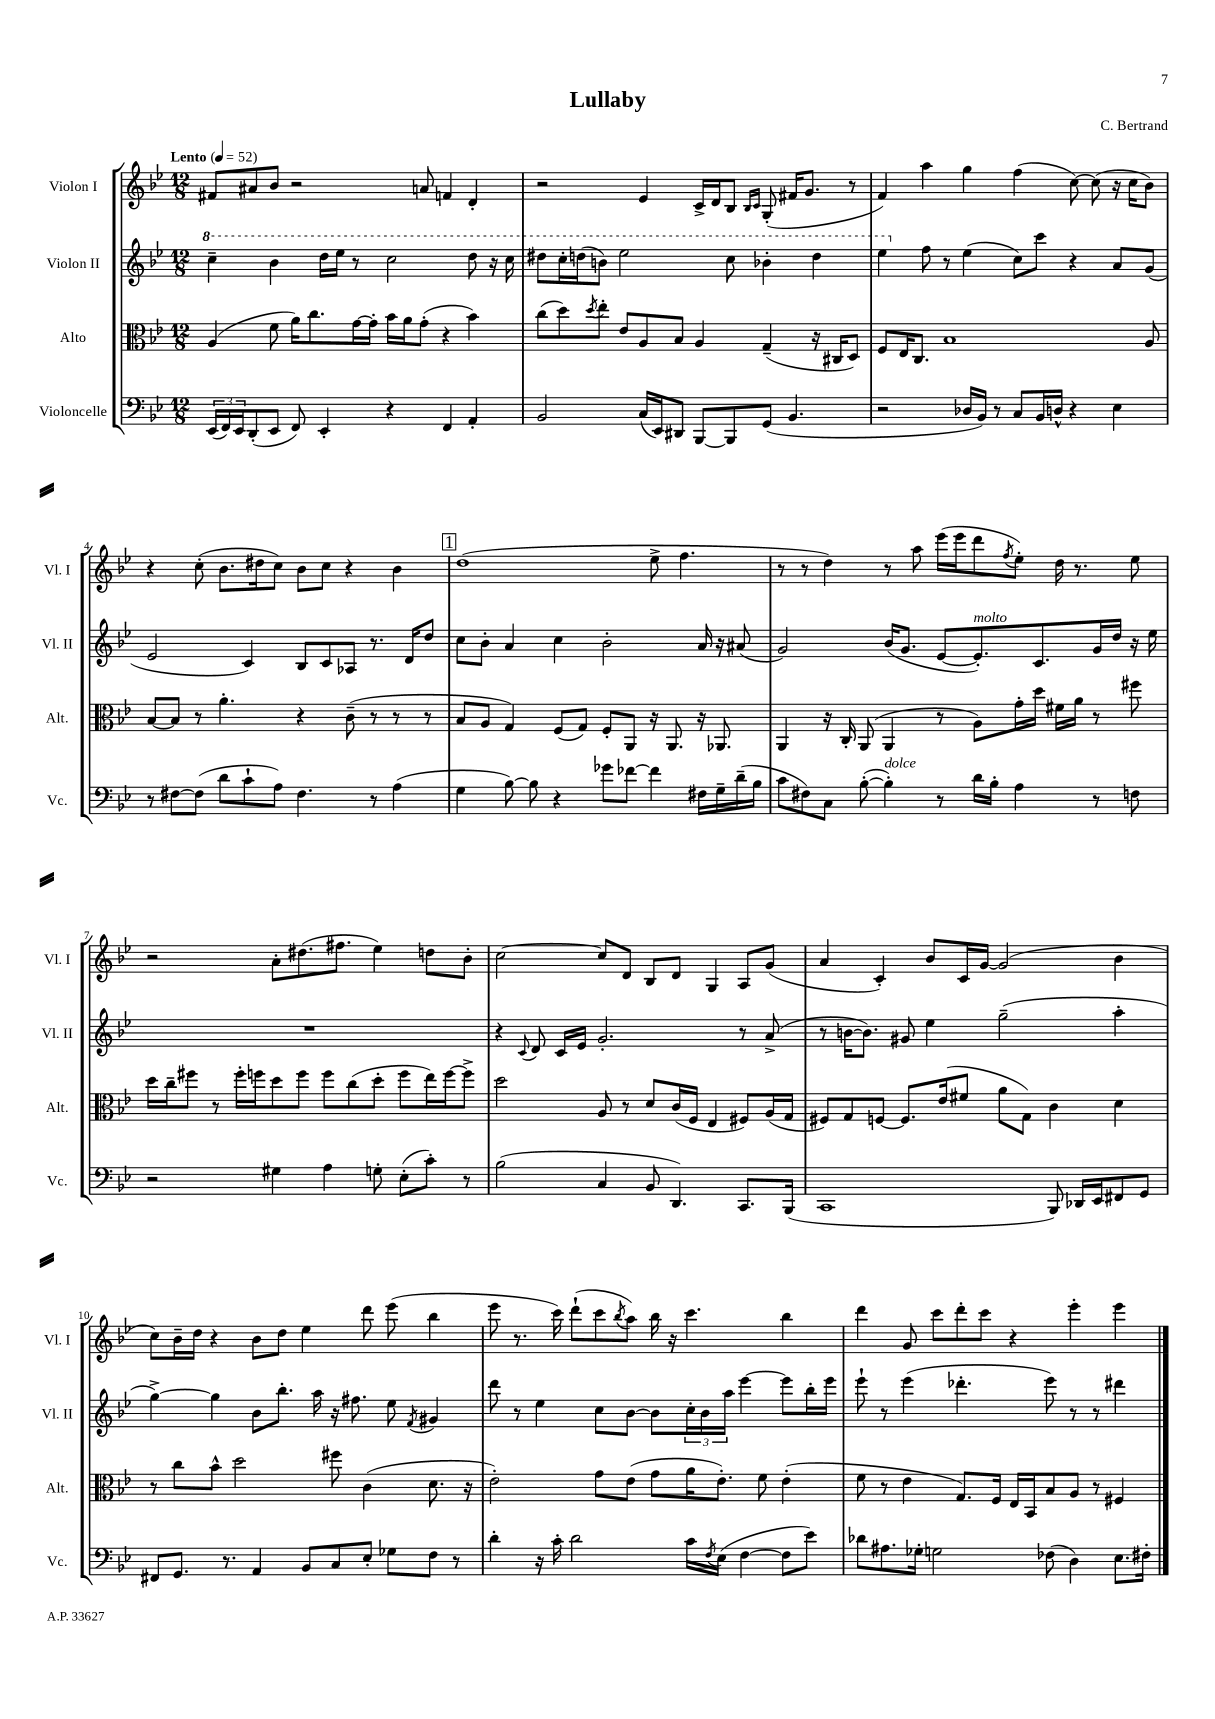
\header { title = "Lullaby" composer = "C. Bertrand" }
<<
\new StaffGroup <<
\new Staff = "s0" \with { instrumentName = "Violon I" shortInstrumentName = "Vl. I" } {
    \clef treble \key bes \major \numericTimeSignature \time 12/8 \tempo "Lento" 4 = 52
    fis'8 ais'8 bes'8 r2 a'8 f'4 d'4-. |
    r2 ees'4 c'16-> d'16 bes8 \grace { bes16 c'16 } g8-.( fis'16 g'8. r8 |
    f'4) a''4 g''4 f''4( c''8~) c''8( r16 c''16 bes'8) |
    r4 c''8-.( bes'8. dis''16 c''8) bes'8 c''8 r4 bes'4 |
    \mark \markup { \box "1" } d''1( ees''8-> f''4. |
    r8 r8 d''4) r8 a''8 ees'''16( ees'''16 d'''8 \acciaccatura { f''8 } ees''8-.) d''16 r8. ees''8 |
    r2 a'8-. dis''8.( fis''8. ees''4) d''8 bes'8-. |
    c''2~ c''8 d'8 bes8 d'8 g4 a8 g'8( |
    a'4 c'4-.) bes'8 c'16 g'16~ g'2( bes'4 |
    c''8) bes'16-- d''16 r4 bes'8 d''8 ees''4 d'''8 ees'''8( bes''4 |
    ees'''8 r8. c'''16) d'''8-!( c'''8 \acciaccatura { bes''8 } a''8) bes''16 r16 c'''4. bes''4 |
    d'''4 g'8 c'''8 d'''8-. c'''8 r4 ees'''4-. ees'''4 \bar "|." |
}
\new Staff = "s1" \with { instrumentName = "Violon II" shortInstrumentName = "Vl. II" } {
    \clef treble \key bes \major \numericTimeSignature \time 12/8
    \ottava #1 c'''4-- bes''4 d'''16 ees'''16 r8 c'''2 d'''8 r16 c'''16 |
    dis'''8 c'''16-. d'''16( b''8) ees'''2 c'''8 bes''4-. d'''4 |
    ees'''4 \ottava #0 f''8 r8 ees''4( c''8) c'''8 r4 a'8 g'8( |
    ees'2 c'4) bes8 c'8 aes8 r8. d'16 d''8 |
    \mark \markup { \box "1" } c''8 bes'8-. a'4 c''4 bes'2-. a'16 r16 ais'8( |
    g'2) bes'16( g'8. ees'8~ ees'8.-.^\markup { \italic "molto" }) c'8. g'16 d''16 r16 ees''16 |
    R1. |
    r4 \appoggiatura { c'8 } d'8 c'16 ees'16 g'2.-. r8 a'8->( |
    r8 b'16~ b'8.) gis'8 ees''4 g''2--( a''4-. |
    g''4~->) g''4 bes'8 bes''8.-. a''16 r16 fis''8. ees''8 \acciaccatura { f'8 } gis'4 |
    d'''8 r8 ees''4 c''8 bes'8~ bes'8 \tuplet 3/2 { c''16-. bes'16 a''16 } ees'''4~ ees'''8 bes''16-. ees'''16 |
    ees'''8-! r8 ees'''4( des'''4.-. ees'''8) r8 r8 dis'''4 \bar "|." |
}
\new Staff = "s2" \with { instrumentName = "Alto" shortInstrumentName = "Alt." } {
    \clef alto \key bes \major \numericTimeSignature \time 12/8
    a4( f'8 a'16) c''8. g'16~ g'16-. bes'16 a'16 g'8-.( r4 bes'4) |
    c''8( d''8) \acciaccatura { d''8 } ees''8-. ees'8 a8 bes8 a4 g4--( r16 cis16 d8) |
    f8 ees16 c8. bes1 a8 |
    bes8~ bes8 r8 a'4.-. r4 c'8--( r8 r8 r8 |
    \mark \markup { \box "1" } bes8 a8 g4) f8( g8) f8-. a,8 r16 a,8. r16 aes,8. |
    a,4 r16 c16-. a,8( a,4 r8 a8) g'16-. d''16 fis'16 a'16 r8 fis''8 |
    d''16 c''16-- fis''8 r8 fis''16-. f''16 d''8 f''8 f''8 c''8( d''8-. f''8 ees''16) f''16~ f''8-> |
    d''2 a8 r8 d'8 c'16( f16 ees4 fis8) a16( g16 |
    fis8) g8 f8~ f8. ees'16( fis'8 a'8 g8) c'4 d'4 |
    r8 c''8 bes'8-^ d''2 fis''8 c'4( d'8. r16 |
    ees'2-.) g'8 ees'8( g'8 a'16 ees'8.-.) f'8 ees'4-.( |
    f'8 r8 ees'4 g8.) f16 ees16 bes,16 bes8 a8 r8 fis4 \bar "|." |
}
\new Staff = "s3" \with { instrumentName = "Violoncelle" shortInstrumentName = "Vc." } {
    \clef bass \key bes \major \numericTimeSignature \time 12/8
    \tuplet 3/2 { ees,16( f,16) ees,16 } d,8-.( ees,8 f,8) ees,4-. r4 f,4 a,4-. |
    bes,2 c16( ees,16) dis,8 bes,,8~ bes,,8 g,8( bes,4. |
    r2 des16 bes,16) r8 c8 bes,16 d16-^ r4 ees4 |
    r8 fis8~ fis8( d'8 c'8-! a8) fis4. r8 a4( |
    \mark \markup { \box "1" } g4 bes8~) bes8 r4 ges'8 fes'8~ fes'4 fis16 g16-- d'16--( bes16 |
    c'8 fis8) c8 bes8~-.( bes4-.^\markup { \italic "dolce" }) r8 d'16 bes16-. a4 r8 f8 |
    r2 gis4 a4 g8-. ees8-.( c'8-.) r8 |
    bes2( c4 bes,8 d,4.) c,8. bes,,16( |
    c,1 bes,,8) des,16 ees,16 fis,8 g,8 |
    fis,8 g,8. r8. a,4 bes,8 c8 ees8-. ges8 f8 r8 |
    d'4-. r16 c'16-. d'2 c'16 \acciaccatura { f8 } ees16( f4~ f8 ees'8) |
    des'8 ais8. ges16-. g2 fes8( d4) ees8. fis16-. \bar "|." |
}
>>
>>
